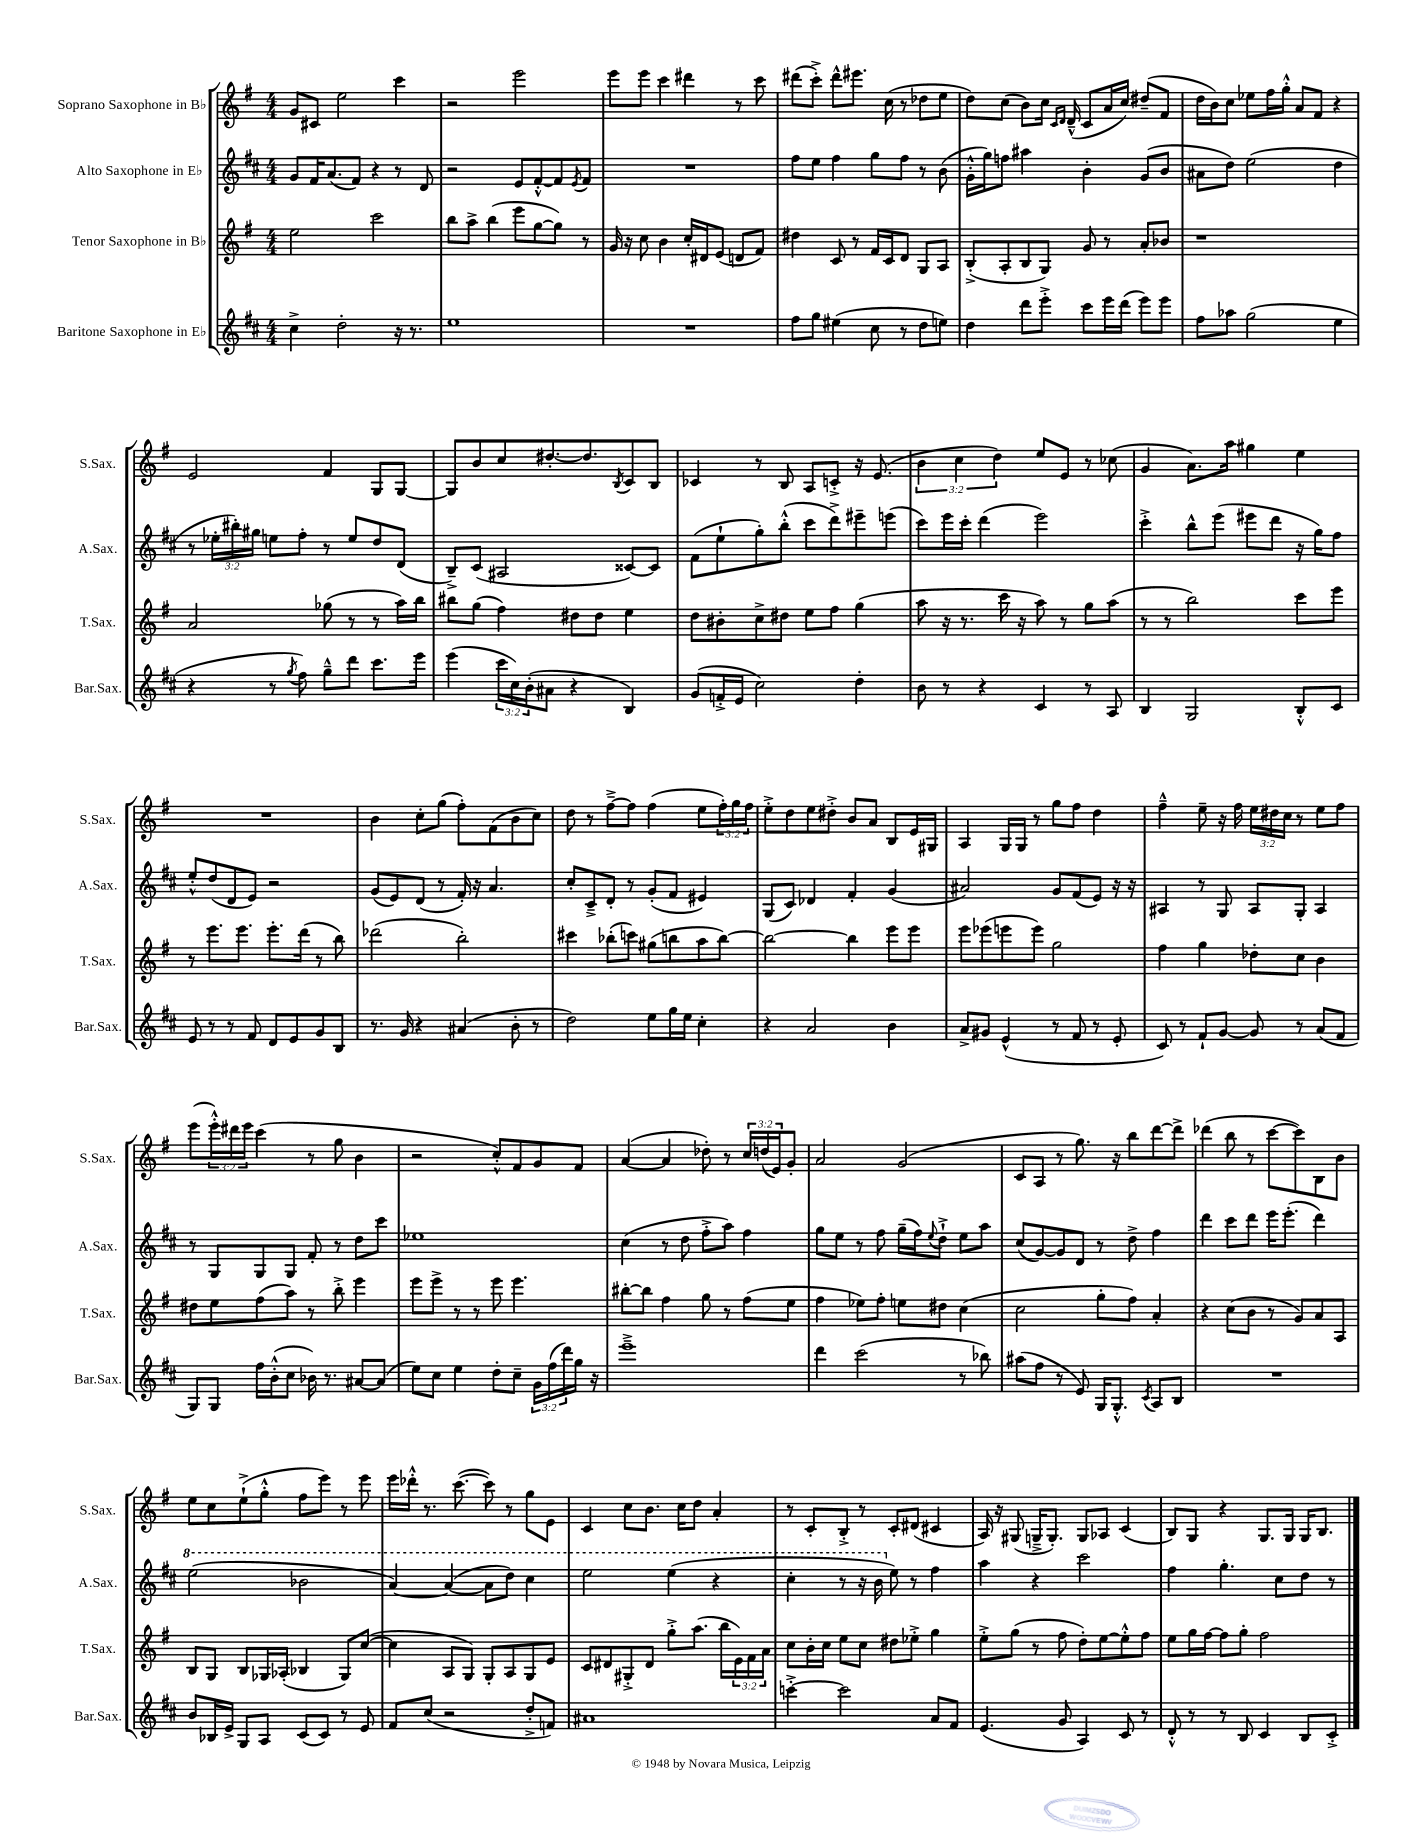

**kern	**kern	**kern	**kern
*staff4	*staff3	*staff2	*staff1
*clefG2	*clefG2	*clefG2	*clefG2
*k[f#c#]	*k[f#]	*k[f#c#]	*k[f#]
*M4/4	*M4/4	*M4/4	*M4/4
4cc#^	2ee	8g	8g
.	.	16f#	8c#
.	.	(8.a	.
2dd'	.	.	2ee
.	.	8f#)	.
.	2ccc	4r	.
16r	.	8r	4ccc
8.r	.	.	.
.	.	8d	.
=	=	=	=
1ee	8bb	2r	2r
.	8aa^	.	.
.	(4bb	.	.
.	8eee	8e	2eee
.	[8gg	[8f#'^^	.
.	8gg])	8f#]	.
.	.	8qe	.
.	8r	8f#	.
=	=	=	=
1r	16g	1r	8eee
.	16r	.	.
.	8cc	.	8eee
.	4b	.	4ccc
.	16cc'	.	4ddd#
.	16d#	.	.
.	(8e	.	.
.	8d	.	8r
.	8f#)	.	8ccc
=	=	=	=
8ff#	4dd#	8ff#	(8ddd#
8gg	.	8ee	8ccc'^)
(4ee#	8c	4ff#	8ddd#^^
.	8r	.	8.eee#
8cc#	16f#	8gg	.
.	16c	.	(16cc
8r	8d	8ff#	8r
8dd	8G	8r	8dd-
8ee)	8A	(8b	8ee
=	=	=	=
4dd	(8B'^	16g'^^	8dd)
.	.	16gg)	.
.	8A'	8ff	(8cc
8ddd	8B	4aa#	8b)
8eee'^	8G)	.	16cc
.	.	.	16qqc
.	.	.	16qqd
.	.	.	(16d~^^
8ccc#	8g	4b'	8c
16eee	8r	.	16a
(16ddd	.	.	16cc)
8eee)	8a'	(8g	(8dd#~
8eee	8b-	8b	8f#
=	=	=	=
8ff#	1r	8a#	16dd
.	.	.	16b)
8aa-	.	8dd)	8cc
(2gg	.	(2ee	8ee-
.	.	.	16ff#
.	.	.	16gg'^^
.	.	.	8a
.	.	.	8f#
4ee	.	4dd	4r
=	=	=	=
4r	2a	8r	2e
.	.	24ee-'	.
.	.	24bb#')	.
.	.	24gg#	.
8r	.	8ee	.
8qgg	.	.	.
8ff#)	.	8ff#'	.
8gg~^^	(8gg-	8r	4f#
8ddd	8r	8ee	.
8.ccc#	8r	8dd	8G
.	16aa)	(8d	[8G
16eee	16bb	.	.
=	=	=	=
(4eee	8bb#	8B~^)	8G]
.	(8gg	(8c#	8b
24ccc#	4ff#)	2A#	8cc
24cc#)	.	.	.
(24b'	.	.	.
8a#	.	.	[8.dd#'
4r	8dd#	.	.
.	.	.	8.dd#]
.	8dd#	.	.
.	.	.	8qB
4B)	4ee	[8c##)	8c
.	.	8c##]	8B
=	=	=	=
(8g	8dd	(8f#	4c-
16f'^	8b#'	8ee`	.
16e	.	.	.
2cc#)	8cc^	8gg')	8r
.	8dd#	(8bb'^^	8B
.	8ee	8ccc#	8A
.	8ff#	8ddd^)	8c'^
4dd'	(4gg	8eee#~	16r
.	.	.	(8.e
.	.	(8eee	.
=	=	=	=
8b	8aa	8ccc#)	6b
8r	16r	16eee	.
.	.	.	6cc
.	8.r	16ccc#'	.
4r	.	(4ddd	.
.	.	.	6dd)
.	16ccc	.	.
.	16r	.	.
4c#	8aa)	2eee)	8ee
.	8r	.	8e
8r	8gg	.	8r
8A	(8aa	.	(8cc-
=	=	=	=
4B	8r	4ccc#'^	4g
.	8r	.	.
2G	2bb)	8bb^^	8.a)
.	.	(8eee	.
.	.	.	16aa
.	.	8eee#	4gg#
.	.	8ddd	.
8B'^^	8ccc	16r	4ee
.	.	16gg)	.
8c#	8eee	8ff#	.
=	=	=	=
8e	8r	8ee'^^	1r
8r	8.eee	(8dd	.
8r	.	8d	.
.	8.eee	.	.
8f#	.	8e)	.
8d	8.eee'	2r	.
8e	.	.	.
.	(16ddd	.	.
8g	8r	.	.
8B	8bb)	.	.
=	=	=	=
8.r	(2ddd-	(8g	4b
.	.	8e)	.
16g	.	.	.
4r	.	(8d	8cc'
.	.	8r	(8gg
(4a#	2bb')	16f#')	8ff#')
.	.	16r	.
.	.	4.a	(8f#
8b'	.	.	8b
8r	.	.	8cc)
=	=	=	=
2dd)	4ccc#	8cc#'	8dd
.	.	8c#~^	8r
.	(8bb-'	8d'	[8ff#~^
.	8ccc)	8r	8ff#]
8ee	(8gg#	(8g'	(4ff#
16gg	8bb	8f#	.
16ee	.	.	.
4cc#'	8aa	4e#)	8ee
.	[8bb)	.	24ff#')
.	.	.	24gg
.	.	.	24ff#
=	=	=	=
4r	2bb_	(8G	8ee'^
.	.	8c#)	8dd
2a	.	4d-	8ee
.	.	.	8dd#'^
.	4bb]	4f#'	8b
.	.	.	8a
4b	8eee	(4g	8B
.	8eee	.	16e
.	.	.	16G#
=	=	=	=
8a^	8eee	2a#)	4A
8g#	(8eee-	.	.
(4e^^	8eee	.	16G
.	.	.	16G
.	8eee)	.	8r
8r	2gg	8g	8gg
8f#	.	(8f#	8ff#
8r	.	8e)	4dd
8e'	.	16r	.
.	.	16r	.
=	=	=	=
8c#)	4ff#	4A#	4ff#~^^
8r	.	.	.
8f#`	4gg	8r	8ee~
[8g	.	8G	16r
.	.	.	16ff#
8g]	8dd-'	8A#	24ee
.	.	.	24dd#
.	.	.	24cc
8r	8cc	8G'	8r
(8a	4b	4A#	8ee
8f#	.	.	8ff#
=	=	=	=
8G)	8dd#	8r	(8eee
8G	8ee	8G	24eee'^^)
.	.	.	24ddd#
.	.	.	24eee
16ff#	(8ff#	8G	(4ccc
(16b'^^	.	.	.
8cc#	8aa)	8G	.
16b-)	8r	8f#'	8r
8.r	.	.	.
.	8bb'^	8r	8gg
[8a#	4eee	8dd	4b
(8a#]	.	8ccc#	.
=	=	=	=
8ee)	8eee	1ee-	2r
8cc#	8eee^	.	.
4ee	8r	.	.
.	8r	.	.
8dd'	8eee	.	8cc'^^)
8cc#~	4.eee	.	8f#
24g	.	.	8g
(24ff#	.	.	.
24ddd)	.	.	.
16gg	.	.	8f#
16r	.	.	.
=	=	=	=
1eee~^	[8bb#'	(4cc#	([4a
.	8bb#]	.	.
.	4ff#	8r	4a]
.	.	8dd	.
.	8gg	8ff#'^	8dd-')
.	8r	8aa)	8r
.	(8ff#	4ff#	24cc
.	.	.	(24dd
.	.	.	24e)
.	8ee	.	8g'
=	=	=	=
4ddd	4ff#	8gg	2a
.	.	8ee	.
(2ccc#	8ee-)	8r	.
.	8ff#'	8ff#	.
.	8ee	(16gg~	(2g
.	.	16ff#)	.
.	.	8qqee	.
.	8dd#	8dd`^	.
8r	(4cc	8ee	.
8bb-)	.	8aa	.
=	=	=	=
(8aa#	2cc	(8cc#	8c
8ff#	.	[8g)	8A
8r	.	8g]	8r
8e)	.	8d	8.gg)
16G	8gg'	8r	.
8.G'^^	.	.	16r
.	8ff#)	8dd^	8bb
8qc#	.	.	.
8A	4a'	4ff#	[8ddd
8B	.	.	8ddd^]
=	=	=	=
1r	4r	4ddd	(4ddd-
.	(8cc	8ccc#	8bb
.	8b	8ddd	8r
.	8r	16eee	[8ccc
.	.	(8.eee'	.
.	8g)	.	8ccc])
.	8a	4ddd)	8B
.	8A	.	8b
=	=	=	=
8b	8B	(2eee	8ee
16B-	8G	.	8cc
16e^	.	.	.
8G	8B	.	(8ee`^
8A	16G-	.	8gg'^^
.	(16A-'	.	.
(8c#	4B-	2bb-	8ff#
8c#)	.	.	8eee)
8r	8G-)	.	8r
8e	([8cc	.	8eee
=	=	=	=
8f#	4cc]	[4aa)	16eee
.	.	.	16ddd-'^^
(8cc#	.	.	8.r
2r	8A	(4aa_	.
.	.	.	([8.ccc
.	8G)	.	.
.	8G'	8aa]	8ccc])
.	8A	8ddd)	8r
8dd'^	8G	4ccc#	8gg
8f)	8e	.	8e
=	=	=	=
1a#	8c	2eee	4c
.	8d#	.	.
.	8G#'^	.	8cc
.	8d#	.	8.b
.	8gg'^	(4eee	.
.	.	.	16cc
.	(8.aa	.	8dd
.	.	4r	4a'
.	16bb	.	.
.	24e)	.	.
.	24f#	.	.
.	24a	.	.
=	=	=	=
[4ccc'^	8cc	4ccc#'	8r
.	16b'	.	8c'
.	16cc	.	.
2ccc]	8ee	8r	8B'^
.	8cc	16r	8r
.	.	16bb	.
.	8dd#	8ee)	8c'
.	8ee-'^	8r	(8d#
8a	4gg	4ff#	4c#
8f#	.	.	.
=	=	=	=
(4.e	8ee'^	4aa	16A)
.	.	.	16r
.	(8gg	.	(8G#
.	8r	4r	16G~^
.	.	.	8.G')
8g	8ff#	.	.
4A)	8dd')	2ccc#	8G
.	[8ee	.	8A-
8c#	8ee'^^]	.	(4c
8r	8ff#	.	.
=	=	=	=
8d'^^	8ee	4ff#	8B)
8r	16gg	.	8G
.	[16ff#	.	.
8r	8ff#]	4.gg'	4r
8B	8gg'	.	.
4c#	2ff#	.	8.G
.	.	8cc#	.
.	.	.	16G
8B	.	8dd	16G
.	.	.	8.B
8c#'^	.	8r	.
==	==	==	==
*-	*-	*-	*-
